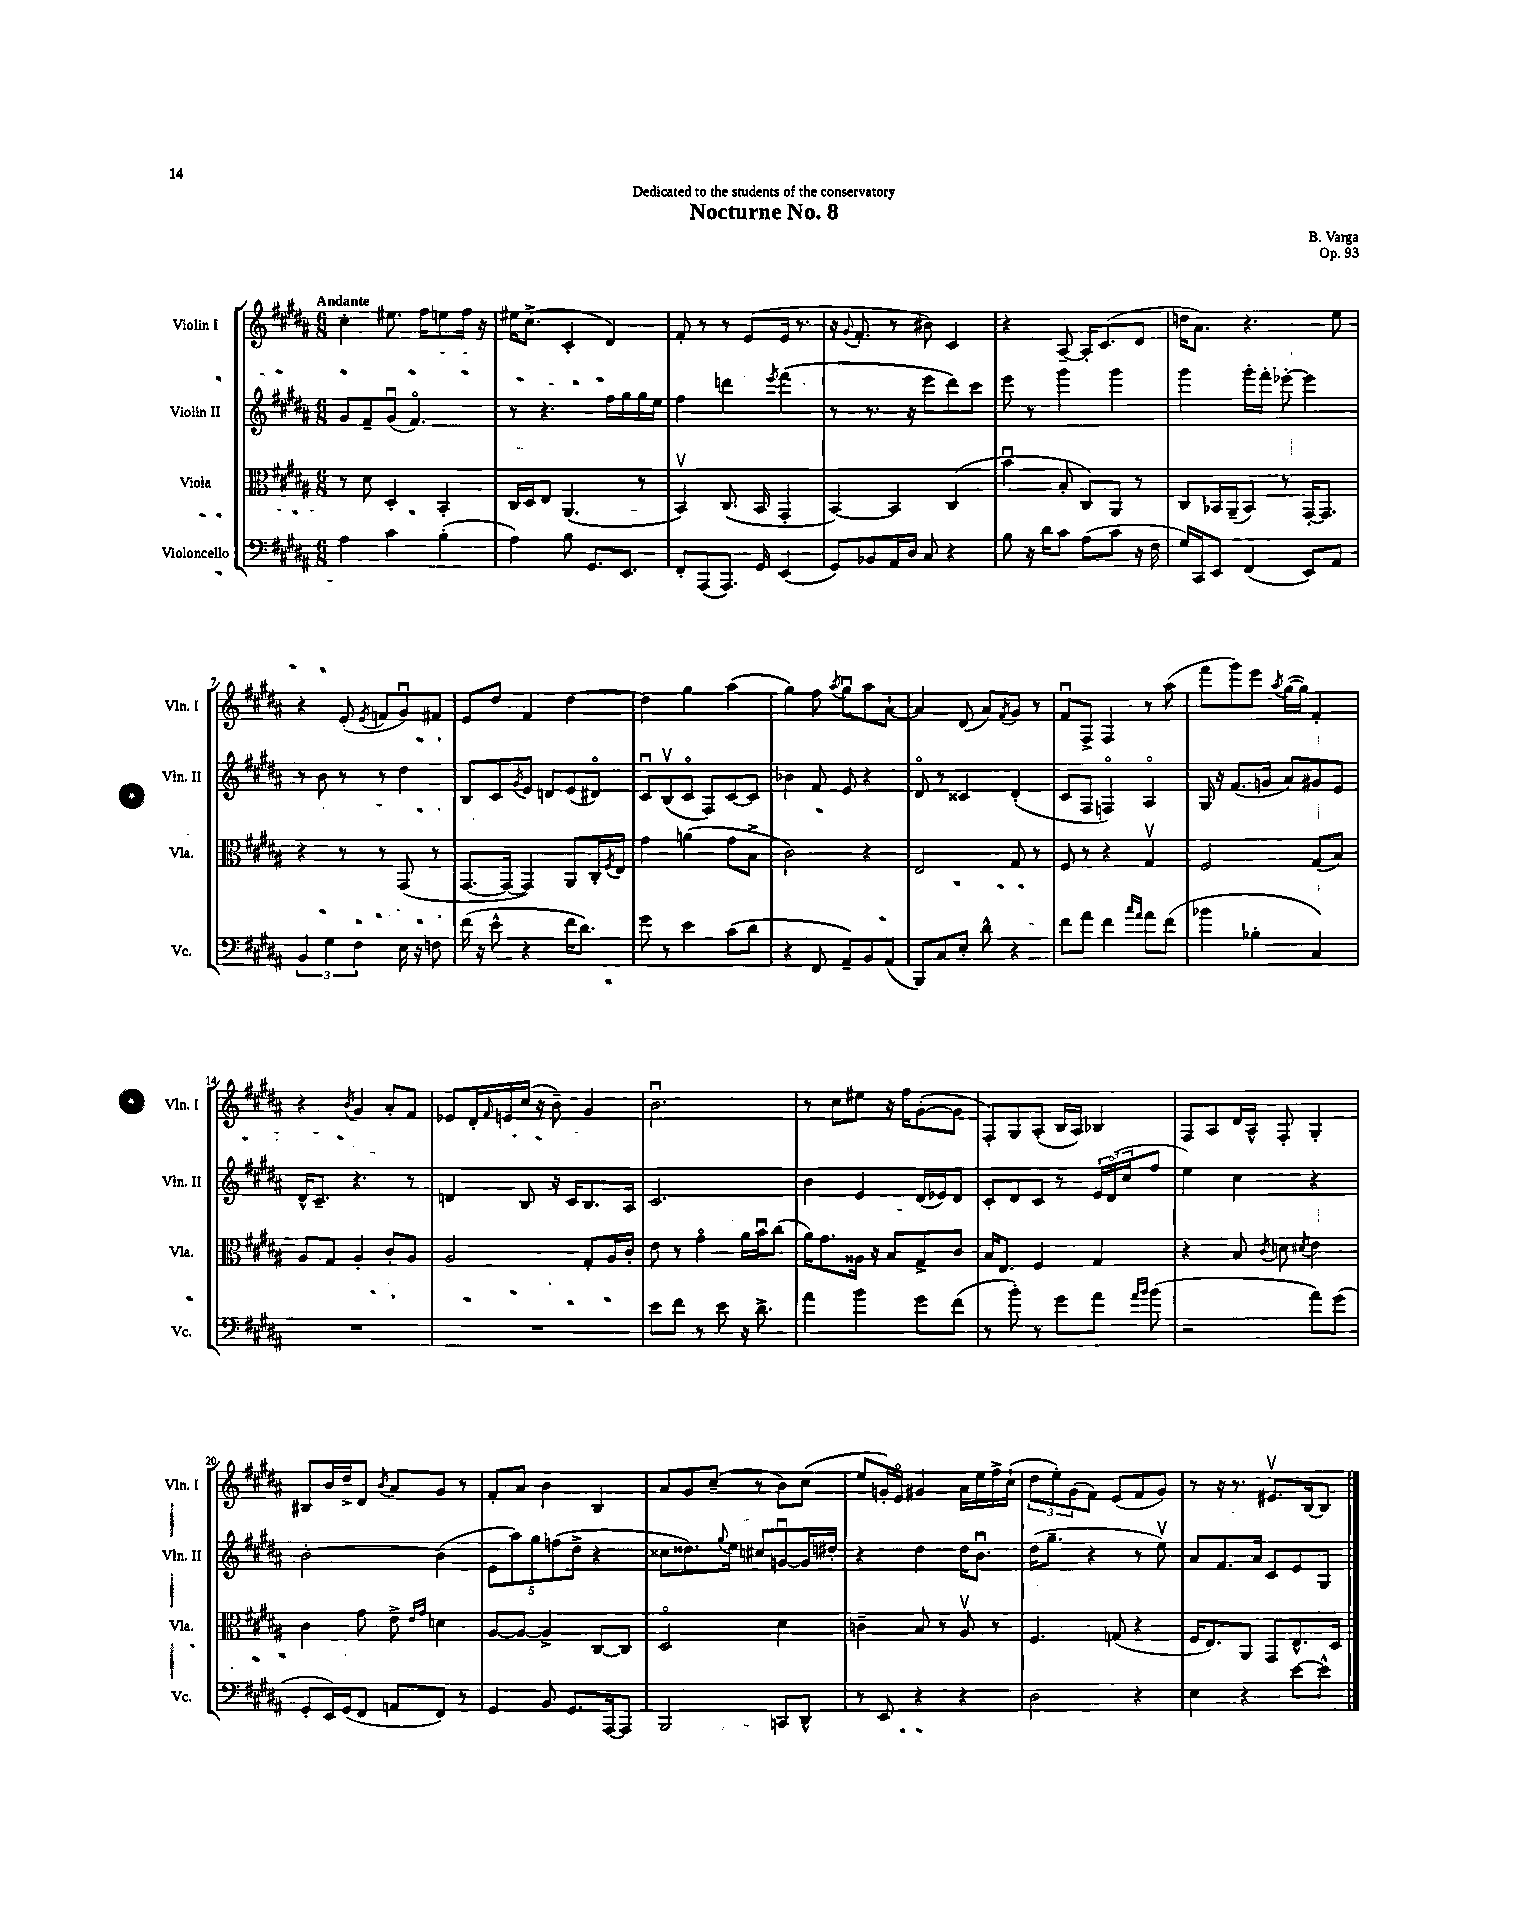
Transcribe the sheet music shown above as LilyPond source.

\header { title = "Nocturne No. 8" composer = "B. Varga" dedication = "Dedicated to the students of the conservatory" opus = "Op. 93" }
<<
\new StaffGroup <<
\new Staff = "s0" \with { instrumentName = "Violin I" shortInstrumentName = "Vln. I" } {
    \clef treble \key b \major \numericTimeSignature \time 6/8 \tempo "Andante"
    cis''4-. eis''8. fis''16 e''8 fis''16 r16 |
    eis''16 cis''8.->( cis'4-. dis'4) |
    fis'8-. r8 r8 e'8( e'16 r8. |
    r16 \appoggiatura { gis'8 } fis'8.-. r8 bis'8) cis'4 |
    r4 ais8~-- ais16-. cis'8.( dis'8 |
    d''16 ais'8.) r4. e''8 |
    r4 e'8-.( \acciaccatura { e'8 } f'8 gis'8\downbow) fis'8 |
    e'8 dis''8 fis'4 dis''4~ |
    dis''4 gis''4 ais''4( |
    gis''4) fis''8 \acciaccatura { ais''8 } gis''8\downbow ais''8 ais'8~-! |
    ais'4 dis'8( ais'8) \acciaccatura { fis'8 } gis'8 r8 |
    fis'8\downbow fis8-> fis4 r8 ais''8( |
    fis'''8 gis'''8) e'''8 \acciaccatura { ais''8 } gis''16~( gis''16) fis'4-. |
    r4 \acciaccatura { b'8 } gis'4 ais'8-. fis'8 |
    ees'8 dis'16-. \grace { fis'16 } e'16 cis''16( r16 b'8--) gis'4 |
    b'2.\downbow |
    r8 cis''8 eis''8 r16 fis''16 gis'8~-.( gis'8 |
    fis8-.) gis8 ais8-.( b16 ais16) bes4 |
    fis8 ais8 dis'16 ais16-^ fis8-. gis4-. |
    bis8 b'16 dis''16-> dis'8 \acciaccatura { b'8 } ais'8 gis'8 r8 |
    fis'8-. ais'8 b'4 b4 |
    ais'8 gis'8 cis''8--( r8 b'8) cis''8( |
    e''8 g'16-.) e'16\flageolet gis'4 ais'16 e''16 fis''16-> cis''16-!( |
    \tuplet 3/2 { dis''8 e''8-.) gis'8( } fis'8) e'8( fis'8 gis'8) |
    r8 r16 r8. eis'8.\upbow b16~ b8 \bar "|." |
}
\new Staff = "s1" \with { instrumentName = "Violin II" shortInstrumentName = "Vln. II" } {
    \clef treble \key b \major \numericTimeSignature \time 6/8
    gis'8 fis'8-- gis'8\downbow( fis'4.\flageolet) |
    r8 r4. fis''16 gis''16 gis''16 e''16 |
    fis''4 d'''4 \acciaccatura { e'''8 } fis'''4( |
    r8 r8. r16 e'''8 dis'''8) cis'''8 |
    e'''8 r8 gis'''4 gis'''4 |
    gis'''4 gis'''16-. fis'''16-. ees'''8~-. ees'''4 |
    r8 b'8 r8 r8 dis''4 |
    b8 cis'8 \acciaccatura { gis'8 } e'8 d'8 e'8( dis'8\flageolet) |
    cis'8\downbow b8\upbow( cis'8\flageolet fis8) cis'8~ cis'8 |
    bes'4 fis'8 e'8 r4 |
    dis'8\flageolet r8 cisis'4 dis'4-.( |
    cis'8 fis8 f4\flageolet) ais4\flageolet |
    gis16 r16 fis'8.( g'16 ais'8) gis'8 e'8 |
    dis'16-^ cis'8.-- r4. r8 |
    d'4 b8 r16 cis'16 b8. ais16 |
    cis'2. |
    b'4 e'4 dis'16( ees'16) dis'8 |
    cis'8-. dis'8 cis'8 r8 \tuplet 3/2 { e'16 dis'16\flageolet( cis''16 } fis''8 |
    e''4) cis''4 r4 |
    b'2~-. b'4( |
    \tuplet 5/4 { e'8 ais''8) gis''8 f''8( dis''8-> } r4 |
    cisis''8 disis''8.) \appoggiatura { gis''8 } e''16 cis''8 g'8~\downbow g'16 dis''16-. |
    r4 dis''4 dis''16 b'8.\downbow |
    dis''16( gis''8.-- r4 r8 e''8\upbow) |
    ais'8 fis'8. ais'16 cis'8 e'8 gis8 \bar "|." |
}
\new Staff = "s2" \with { instrumentName = "Viola" shortInstrumentName = "Vla." } {
    \clef alto \key b \major \numericTimeSignature \time 6/8
    r8 dis'8 dis4-. b,4-. |
    cis16 dis16 e8 ais,4.( r8 |
    b,4\upbow) cis8.( b,16 gis,4-. |
    b,4~) b,4 cis4( |
    b'4\downbow b8-. cis8) ais,8 r8 |
    cis8 bes,16 ais,16--( bes,8) r8 gis,16~-. gis,8. |
    r4 r8 r8 gis,8( r8 |
    gis,8.~ gis,16~ gis,4) ais,8 cis16-. \acciaccatura { fis8 } e16 |
    gis'4 a'4( gis'8 b8-> |
    cis'2) r4 |
    e2 gis8 r8 |
    fis8 r8 r4 gis4\upbow |
    fis2 gis8( b8) |
    ais8 gis8 ais4-. cis'8-. ais8 |
    ais2 gis8-. ais16 cis'16-. |
    e'8 r8 gis'4\flageolet ais'16 b'16\downbow cis''8( |
    ais'16) gis'8. aisis16 r16 b8 gis8-> cis'8 |
    b16 e8. fis4 gis4 |
    r4 b8 \acciaccatura { cis'8 } d'8 \acciaccatura { dis'8 } e'4 |
    cis'4 gis'8 e'8-> \grace { e'16 gis'16 } d'4 |
    ais8~ ais8~ ais4-> cis8~ cis8 |
    dis2\flageolet dis'4 |
    c'4-- b8 r8 ais8\upbow r8 |
    fis4. g8( r4 |
    fis16 e8.) ais,8 gis,8 e8.-^ dis16 \bar "|." |
}
\new Staff = "s3" \with { instrumentName = "Violoncello" shortInstrumentName = "Vc." } {
    \clef bass \key b \major \numericTimeSignature \time 6/8
    ais4 cis'4 b4-.( |
    ais4) b8 gis,8. e,8. |
    fis,8-. ais,,8( ais,,8.) gis,16 e,4( |
    gis,8) bes,8 ais,16 dis16 cis8 r4 |
    b8 r16 dis'16 cis'8 ais8( cis'8 r16 fis16 |
    gis16) cis,16 e,8 fis,4( e,8) ais,8 |
    \tuplet 3/2 { b,4 gis4 fis4 } e16 r16 f8 |
    fis'16( r16 e'8-^ r4 fis'16 dis'8.) |
    gis'8 r8 e'4 cis'8( dis'8 |
    r4 fis,8 ais,8--) b,8 ais,8( |
    b,,8) cis8 e8-. dis'8-^ r4 |
    fis'8 ais'8 fis'4 \grace { cis''16 ais'16 } ais'8 fis'8( |
    bes'4 bes4-. cis4) |
    R2. |
    R2. |
    e'8 fis'8 r8 e'8 r16 dis'8.-> |
    ais'4 b'4 gis'8 fis'8( |
    r8 b'8-.) r8 gis'8 ais'8 \grace { ais'16 b'16 } b'8( |
    r2 ais'8) gis'8( |
    gis,8-. e,16) gis,16( fis,8 a,8 fis,8) r8 |
    gis,4 b,8 gis,8. ais,,16~ ais,,8 |
    b,,2 c,8 dis,8-^ |
    r8 e,8 r4 r4 |
    dis2 r4 |
    e4 r4 e'8~ e'8-^ \bar "|." |
}
>>
>>
